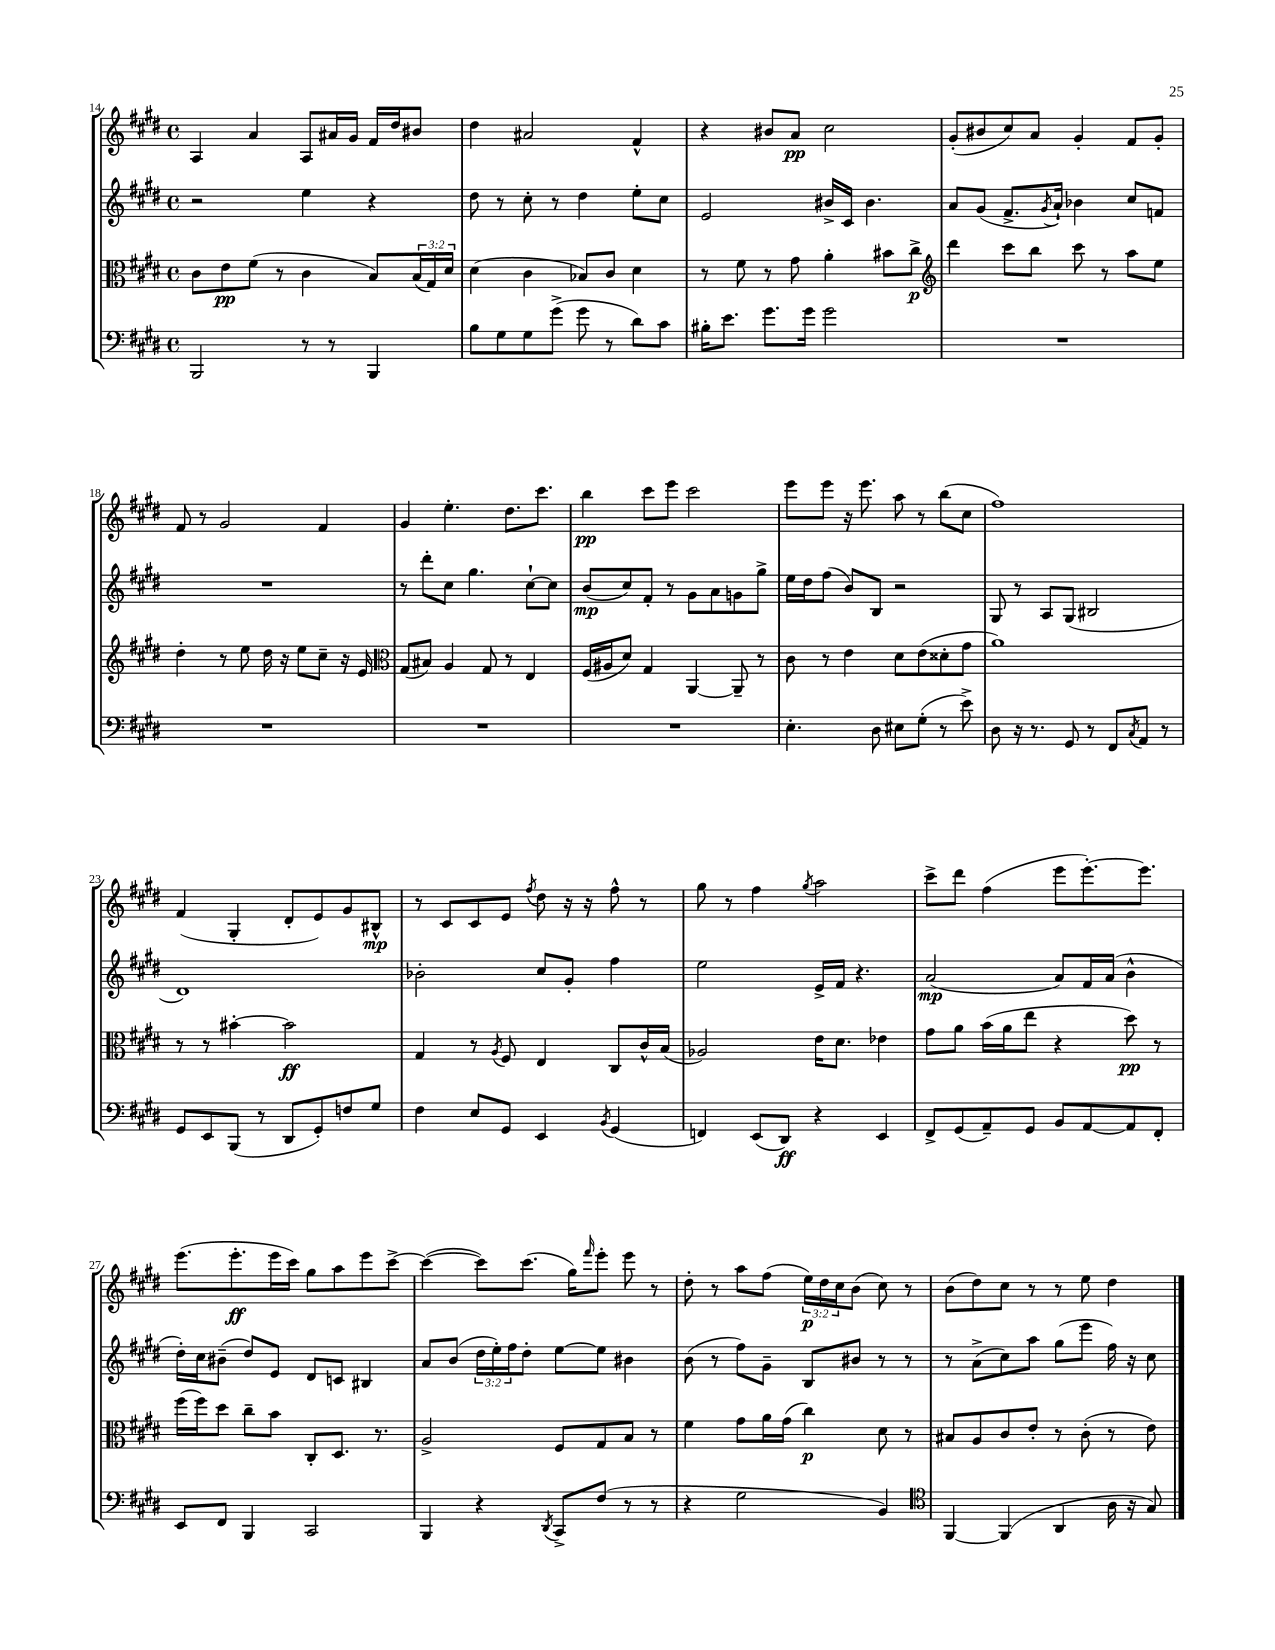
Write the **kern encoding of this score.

**kern	**kern	**kern	**kern
*staff4	*staff3	*staff2	*staff1
*clefF4	*clefC3	*clefG2	*clefG2
*k[f#c#g#d#]	*k[f#c#g#d#]	*k[f#c#g#d#]	*k[f#c#g#d#]
*M4/4	*M4/4	*M4/4	*M4/4
*met(c)	*met(c)	*met(c)	*met(c)
2BBB	8c#	2r	4A
.	8e	.	.
.	(8f#	.	4a
.	8r	.	.
8r	4c#	4ee	8A
8r	.	.	16a#
.	.	.	16g#
4BBB	8B)	4r	16f#
.	.	.	16dd#
.	(24B	.	8b#
.	24G#)	.	.
.	24d#	.	.
=	=	=	=
8B	(4d#	8dd#	4dd#
8G#	.	8r	.
8G#	4c#	8cc#'	2a#
(8g#^	.	8r	.
8g#	8B-)	4dd#	.
8r	8c#	.	.
8d#)	4d#	8ee'	4f#^^
8c#	.	8cc#	.
=	=	=	=
16B#'	8r	2e	4r
8.e	.	.	.
.	8f#	.	.
8.g#	8r	.	8b#
.	8g#	.	8a
16g#	.	.	.
2g#	4a'	16b#^	2cc#
.	.	16c#	.
.	.	4.b#	.
.	8b#	.	.
.	8cc#^	.	.
=	=	=	=
*	*clefG2	*	*
1r	4ddd#	8a	(8g#'
.	.	(8g#	8b#
.	8ccc#	8.f#^	8cc#)
.	8bb	.	8a
.	.	8qg#	.
.	.	16a`)	.
.	8ccc#	4b-	4g#'
.	8r	.	.
.	8aa	8cc#	8f#
.	8ee	8f	8g#'
=	=	=	=
1r	4dd#'	1r	8f#
.	.	.	8r
.	8r	.	2g#
.	8ee	.	.
.	16dd#	.	.
.	16r	.	.
.	8ee	.	.
.	8cc#~	.	4f#
.	16r	.	.
.	16e	.	.
=	=	=	=
*	*clefC3	*	*
1r	(8G#	8r	4g#
.	8B#)	8ddd#'	.
.	4A	8cc#	4.ee'
.	.	4.gg#	.
.	8G#	.	.
.	8r	.	8.dd#
.	4E	[8cc#`	.
.	.	.	8.ccc#
.	.	8cc#]	.
=	=	=	=
1r	(16F#	(8b	4bb
.	16A#	.	.
.	8d#)	8cc#)	.
.	4G#	8f#'	8ccc#
.	.	8r	8eee
.	[4AA	8g#	2ccc#
.	.	8a	.
.	8AA~]	8g	.
.	8r	8gg#^	.
=	=	=	=
4.E'	8c#	16ee	8eee
.	.	16dd#	.
.	8r	(8ff#	8eee
.	4e	8b)	16r
.	.	.	8.eee
8D#	.	8B	.
8E#	8d#	2r	8aa
(8G#'	(8e	.	8r
8r	8d##'	.	(8bb
8e^)	8g#	.	8cc#
=	=	=	=
8D#	1a)	8G#	1ff#)
16r	.	8r	.
8.r	.	.	.
.	.	8A	.
8GG#	.	(8G#	.
8r	.	2B#	.
8FF#	.	.	.
8qC#	.	.	.
8AA	.	.	.
8r	.	.	.
=	=	=	=
8GG#	8r	1d#)	(4f#
8EE	8r	.	.
(8BBB	[4b#'	.	4G#'
8r	.	.	.
8DD#	2b#]	.	8d#'
8GG#')	.	.	8e)
8F	.	.	8g#
8G#	.	.	8B#^^
=	=	=	=
4F#	4G#	2b-'	8r
.	.	.	8c#
8E	8r	.	8c#
.	8qA	.	.
8GG#	8F#	.	8e
.	.	.	8qff#
4EE	4E	8cc#	8dd#
.	.	8g#'	16r
.	.	.	16r
8qBB	.	.	.
(4GG#	8C#	4ff#	8ff#^^
.	16c#^^	.	8r
.	(16B	.	.
=	=	=	=
4FF)	2A-)	2ee	8gg#
.	.	.	8r
(8EE	.	.	4ff#
8DD#)	.	.	.
.	.	.	8qgg#
4r	16e	16e^	2aa
.	8.d#	16f#	.
.	.	4.r	.
4EE	4e-	.	.
=	=	=	=
8FF#^	8g#	(2a	8ccc#^
(8GG#	8a	.	8ddd#
8AA~)	(16b	.	(4ff#
.	16a	.	.
8GG#	8ee	.	.
8BB	4r	8a)	8eee
[8AA	.	16f#	[8.eee')
.	.	(16a	.
8AA]	8dd#)	4b^^	.
.	.	.	8.eee]
8FF#'	8r	.	.
=	=	=	=
8EE	(16ff#	16dd#')	(8.eee
.	16ff#)	16cc#	.
8FF#	8dd#	(8b#~	.
.	.	.	8.eee'
4BBB	8cc#~	8dd#)	.
.	8b	8e	16eee
.	.	.	16ccc#)
2CC#	8C#'	8d#	8gg#
.	8.D#	8c	8aa
.	.	4B#	8eee
.	8.r	.	.
.	.	.	[8ccc#^
=	=	=	=
4BBB	2A^	8a	(4ccc#_
.	.	(8b	.
4r	.	24dd#	8ccc#])
.	.	24ee')	.
.	.	24ff#	.
.	.	8dd#'	(8.ccc#
8qDD#	.	.	.
8CC#^	8F#	[8ee	.
.	.	.	16gg#)
.	.	.	16qqfff#
(8F#	8G#	8ee]	8eee'
8r	8B	4b#	8eee
8r	8r	.	8r
=	=	=	=
4r	4f#	(8b	8dd#'
.	.	8r	8r
2G#	8g#	8ff#)	8aa
.	16a	8g#~	(8ff#
.	(16g#	.	.
.	4cc#)	8B	24ee)
.	.	.	24dd#
.	.	.	24cc#
.	.	8b#	(8b
4BB)	8d#	8r	8cc#)
.	8r	8r	8r
=	=	=	=
*clefC4	*	*	*
[4FF#	8B#	8r	(8b
.	8A	(8a^	8dd#)
(4FF#]	8c#	8cc#)	8cc#
.	8e'	8aa	8r
4AA	8r	(8gg#	8r
.	(8c#'	8eee	8ee
16A	8r	16ff#)	4dd#
16r	.	16r	.
8G#)	8e)	8cc#	.
==	==	==	==
*-	*-	*-	*-
